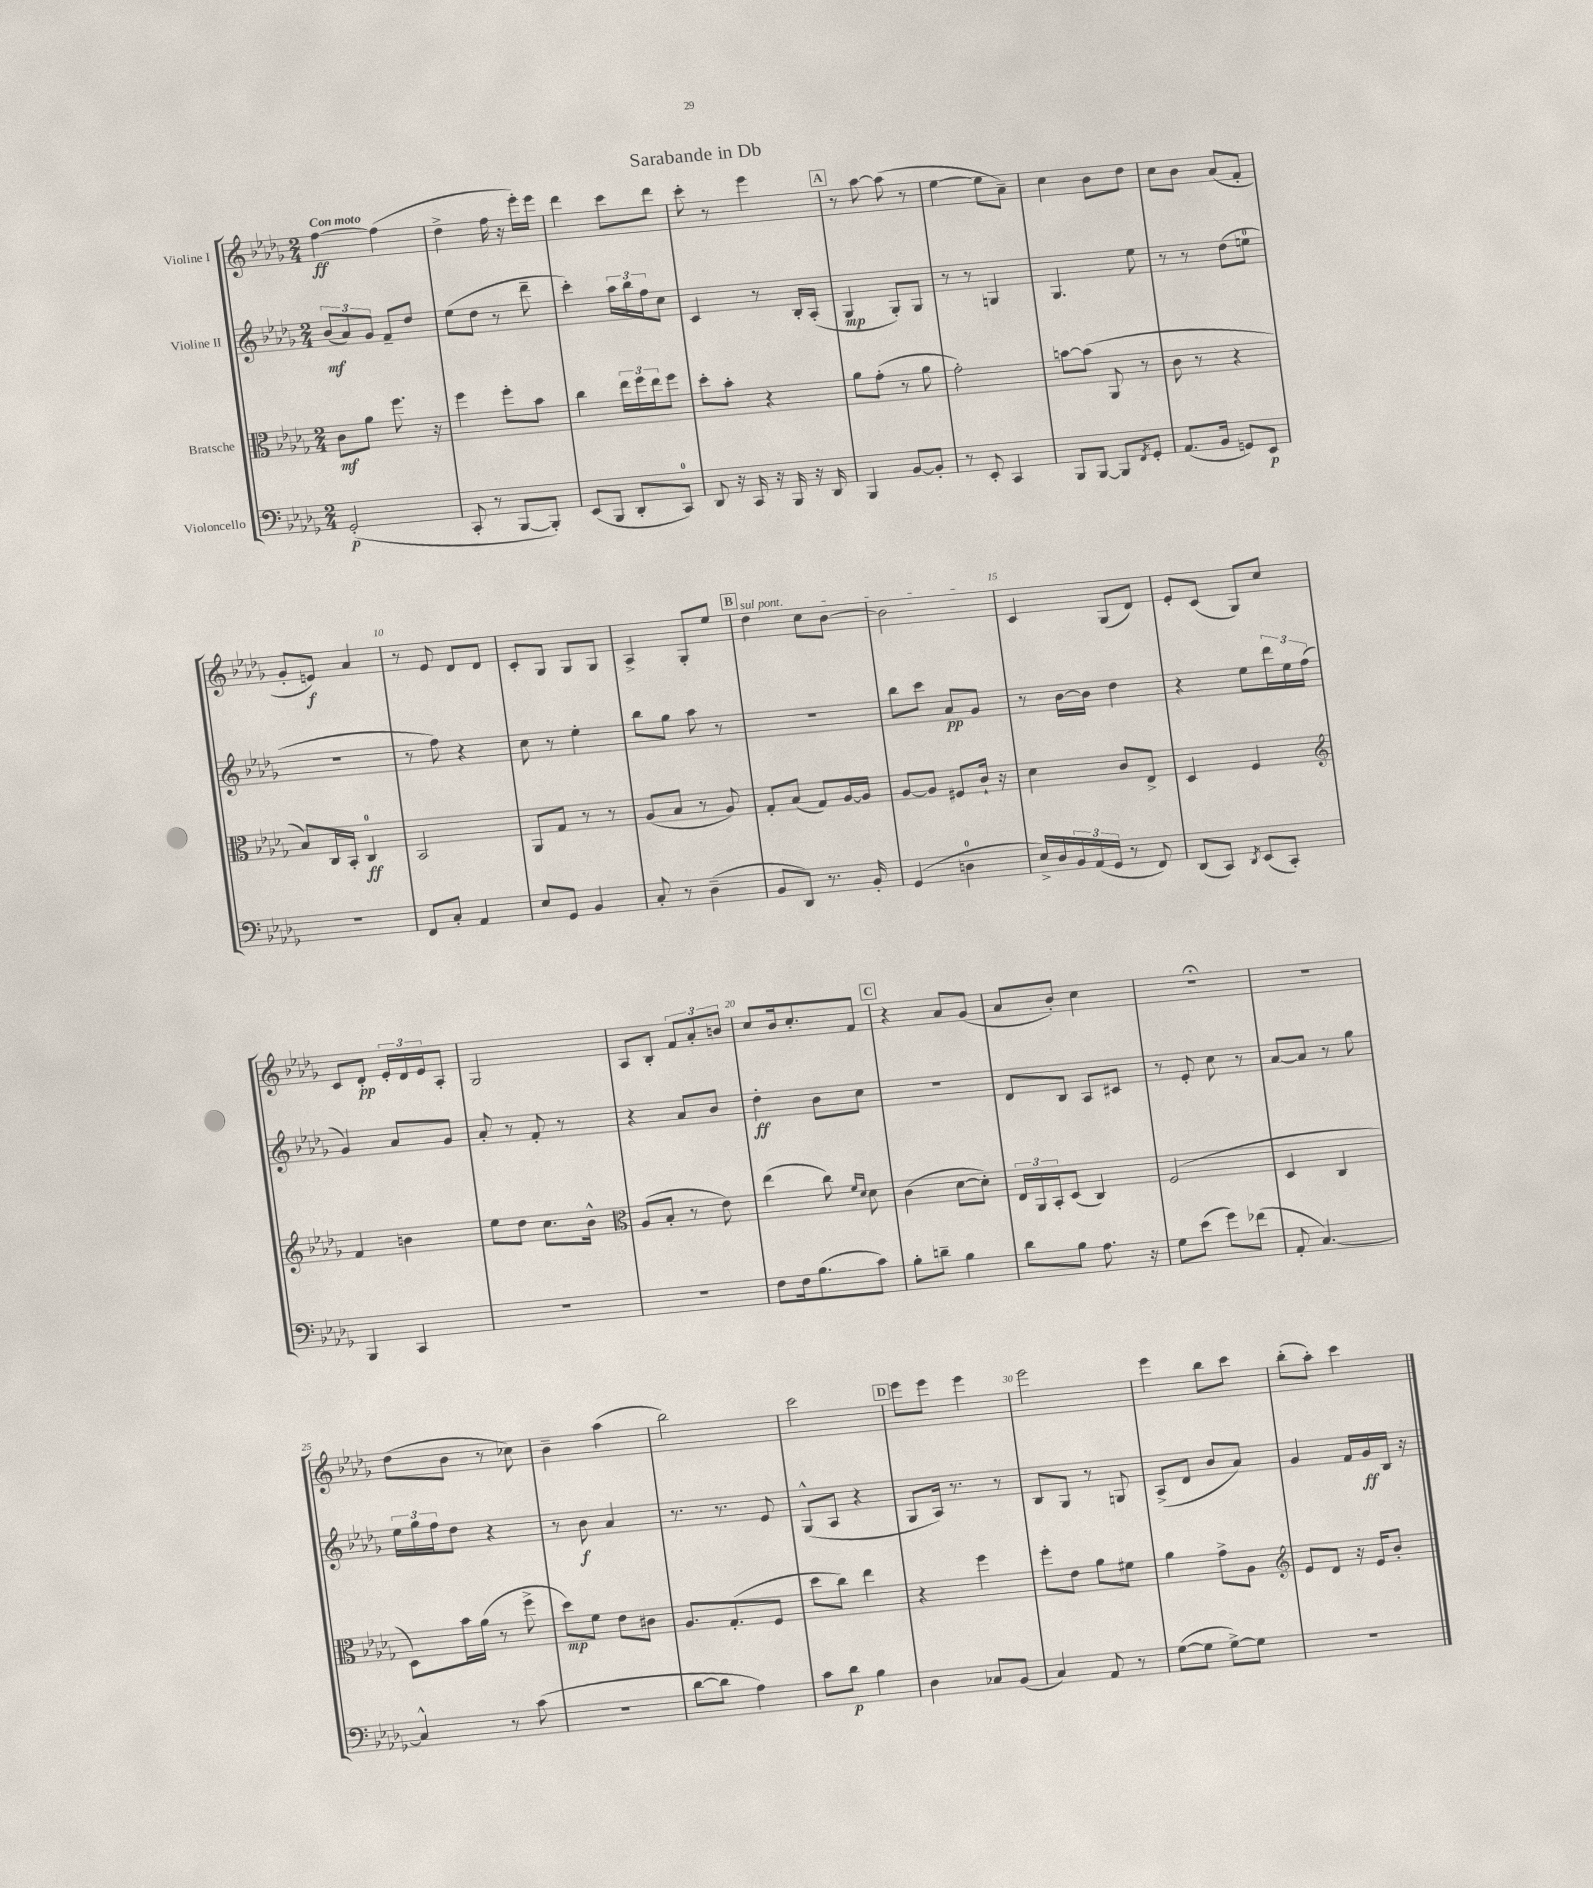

**kern	**dynam	**kern	**dynam	**kern	**dynam	**kern	**dynam
*part4	*part4	*part3	*part3	*part2	*part2	*part1	*part1
*staff4	*staff4	*staff3	*staff3	*staff2	*staff2	*staff1	*staff1
*I"Violoncello	*	*I"Bratsche	*	*I"Violine II	*	*I"Violine I	*
*clefF4	*	*clefC3	*	*clefG2	*	*clefG2	*
*k[b-e-a-d-g-]	*	*k[b-e-a-d-g-]	*	*k[b-e-a-d-g-]	*	*k[b-e-a-d-g-]	*
*M2/4	*	*M2/4	*	*M2/4	*	*M2/4	*
=1	=1	=1	=1	=1	=1	=1	=1
!	!	!	!	!	!	!LO:TX:a:B:t=Con moto	!
(2GG-'/	p	8c\L	mf	(12b-/L	mf	[4ff\	ff
.	.	.	.	12a-/)	.	.	.
.	.	8a-\J	.	.	.	.	.
.	.	.	.	12g-/J	.	.	.
.	.	8.ff\	.	8f~/L	.	(4ff\]	.
.	.	.	.	8dd-/J	.	.	.
.	.	16r	.	.	.	.	.
=2	=2	=2	=2	=2	=2	=2	=2
8CC'/	.	4ff\	.	(8ee-\L	.	4dd-^\	.
8r	.	.	.	8dd-\J	.	.	.
[8BBB-/L	.	8ff'\L	.	8r	.	16ff\	.
.	.	.	.	.	.	16r	.
8BBB-'/J])	.	8b-\J	.	8ddd-~\	.	16eee-'\LL)	.
.	.	.	.	.	.	16eee-\JJ	.
=3	=3	=3	=3	=3	=3	=3	=3
(8EE-/L	.	4cc\	.	4ccc'\)	.	4ddd-\	.
8BBB-/J	.	.	.	.	.	.	.
8DD-'/L	.	24ee-\LL	.	24aa-\LL	.	8ccc\L	.
.	.	24ff\	.	24bb-\	.	.	.
.	.	24ee-\J	.	24ff\J	.	.	.
8CC/J)	.	8ff\J	.	8cc\J	.	8ddd-\J	.
=4	=4	=4	=4	=4	=4	=4	=4
8DD-/	.	8dd-'\L	.	4c/	.	8ccc'\	.
16r	.	8b-'\J	.	.	.	8r	.
16CC/	.	.	.	.	.	.	.
16r	.	4r	.	8r	.	4eee-\	.
16BBB-/	.	.	.	.	.	.	.
16r	.	.	.	16B-'/LL	.	.	.
16DD-/	.	.	.	(16A-'/JJ	.	.	.
!!LO:REH:place=s1:t=A
=5	=5	=5	=5	=5	=5	=5	=5
4BBB-/	.	8a-\L	.	4G-/	mp	8r	.
.	.	(8g-'\J	.	.	.	[8aa-\	.
[8BB-/L	.	8r	.	8G-'/L)	.	(8aa-\]	.
8BB-'/J]	.	8a-\	.	8G-/J	.	8r	.
=6	=6	=6	=6	=6	=6	=6	=6
8r	.	2g-'\)	.	8r	.	[4ee-\	.
8EE-'/	.	.	.	8r	.	.	.
4CC/	.	.	.	4Gn/	.	8ee-\L]	.
.	.	.	.	.	.	8a-~\J)	.
=7	=7	=7	=7	=7	=7	=7	=7
8BBB-/L	.	[8bn\L	.	4.G-/	.	4cc\	.
[8BBB-/J	.	(8b\J]	.	.	.	.	.
8BBB-/L]	.	8AA-/	.	.	.	8b-\L	.
8qFF/	.	.	.	.	.	.	.
8GG-'/J	.	8r	.	8ee-\	.	8dd-\J	.
=8	=8	=8	=8	=8	=8	=8	=8
(8.AA-/L	.	8c\	.	8r	.	8cc\L	.
.	.	8r	.	8r	.	8b-\J	.
16BB-/Jk	.	.	.	.	.	.	.
8GGn/L)	.	4r	.	(8dd-\L	.	(8a-/L	.
8EE-/J	p	.	.	8een\J	.	8f'/J	.
!!LO:LB:g=z
=9	=9	=9	=9	=9	=9	=9	=9
2r	.	8B-/L)	.	2r	.	8g-'/L	.
.	.	16C/L	.	.	.	8en/J)	f
.	.	16BB-'/JJ	.	.	.	.	.
.	.	4C/	ff	.	.	4a-/	.
=10	=10	=10	=10	=10	=10	=10	=10
8FF/L	.	2BB-/	.	8r	.	8r	.
8C'/J	.	.	.	8ff\)	.	8e-/	.
4AA-/	.	.	.	4r	.	8d-/L	.
.	.	.	.	.	.	8d-/J	.
=11	=11	=11	=11	=11	=11	=11	=11
8E-/L	.	8AA-/L	.	8cc\	.	8c'/L	.
8GG-/J	.	8G-/J	.	8r	.	8G-/J	.
4BB-/	.	8r	.	4ee-'\	.	8G-/L	.
.	.	8r	.	.	.	8G-/J	.
=12	=12	=12	=12	=12	=12	=12	=12
8C'/	.	(8A-/L	.	8bb-\L	.	4A-^/	.
8r	.	8B-/J	.	8gg-\J	.	.	.
(4D-~\	.	8r	.	8aa-\	.	8G-'/L	.
.	.	8A-/)	.	8r	.	8ee-/J	.
!!LO:REH:place=s1:t=B
=13	=13	=13	=13	=13	=13	=13	=13
!	!	!	!	!	!	!LO:TX:a:i:t=sul pont.	!
8BB-/L	.	8G-'/L	.	2r	.	4dd-\	.
8DD-/J)	.	(8B-/J	.	.	.	.	.
8.r	.	8G-/L)	.	.	.	8cc\L	.
.	.	[16A-/L	.	.	.	[8b-\J	.
16BB-'/	.	16A-/JJ]	.	.	.	.	.
=14	=14	=14	=14	=14	=14	=14	=14
(4GG-/	.	[8A-/L	.	8bb-\L	.	2b-\]	.
.	.	8A-/J]	.	8ccc\J	.	.	.
4Dn\	.	8F#X/L	.	8a-/L	pp	.	.
.	.	16c`/Jk	.	8g-/J	.	.	.
.	.	16r	.	.	.	.	.
=15	=15	=15	=15	=15	=15	=15	=15
16E-^/LL)	.	4d-\	.	8r	.	4c/	.
16D-/	.	.	.	.	.	.	.
24BB-/	.	.	.	[16b-\LL	.	.	.
(24AA-/	.	.	.	.	.	.	.
.	.	.	.	16b-\JJ]	.	.	.
24GG-/JJ	.	.	.	.	.	.	.
8r	.	8c/L	.	4dd-\	.	(8G-/L	.
8FF/)	.	8E-^/J	.	.	.	8d-/J)	.
=16	=16	=16	=16	=16	=16	=16	=16
(8DD-/L	.	4D-/	.	4r	.	8e-'/L	.
8CC/J)	.	.	.	.	.	(8c/J	.
8qDD-/	.	.	.	.	.	.	.
(8EE-/L	.	4F/	.	8ee-\L	.	8G-/L)	.
8CC'/J)	.	.	.	24ddd-\L	.	8cc/J	.
.	.	.	.	24ee-\	.	.	.
.	.	.	.	(24ff\JJ	.	.	.
!!LO:LB:g=z
=17	=17	=17	=17	=17	=17	=17	=17
*	*	*clefG2	*	*	*	*	*
4BBB-/	.	4f/	.	4g-/)	.	8c/L	.
.	.	.	.	.	.	8d-'/J	pp
4CC/	.	4bn\	.	8a-/L	.	24e-'/LL	.
.	.	.	.	.	.	24d-/	.
.	.	.	.	.	.	24e-/J	.
.	.	.	.	8g-/J	.	8A-'/J	.
=18	=18	=18	=18	=18	=18	=18	=18
2r	.	8ee-\L	.	8a-'/	.	2G-/	.
.	.	8dd-\J	.	8r	.	.	.
.	.	8.cc\L	.	8f'/	.	.	.
.	.	.	.	8r	.	.	.
.	.	16b-^^\Jk	.	.	.	.	.
=19	=19	=19	=19	=19	=19	=19	=19
*	*	*clefC3	*	*	*	*	*
2r	.	(8A-/L	.	4r	.	8A-/L	.
.	.	8B-'/J	.	.	.	8B-'/J	.
.	.	8r	.	8a-/L	.	12f/L	.
.	.	.	.	.	.	12a-'/	.
.	.	8e-\)	.	8b-/J	.	.	.
.	.	.	.	.	.	12bn/J	.
=20	=20	=20	=20	=20	=20	=20	=20
8F\L	.	(4ee-\	.	4dd-'\	ff	8cc/L	.
16F\k	.	.	.	.	.	16b-/k	.
(8.B-\	.	.	.	.	.	8.cc'/	.
.	.	8cc\)	.	8b-\L	.	.	.
.	.	16qqf/LL	.	.	.	.	.
.	.	16qqd-/JJ	.	.	.	.	.
8c\J)	.	8d-\	.	8cc\J	.	8f/J	.
!!LO:REH:place=s1:t=C
=21	=21	=21	=21	=21	=21	=21	=21
8B-'\L	.	(4c\	.	2r	.	4r	.
8dn~\J	.	.	.	.	.	.	.
4B-\	.	[8d-\L	.	.	.	8a-/L	.
.	.	8d-'\J])	.	.	.	(8g-/J	.
=22	=22	=22	=22	=22	=22	=22	=22
8d-\L	.	24E-/LL	.	8d-/L	.	8a-/L	.
.	.	24AA-/	.	.	.	.	.
.	.	24BB-'/J	.	.	.	.	.
8B-\J	.	(8D-/J	.	8B-/J	.	8b-'/J)	.
8.A-\	.	4C/)	.	8A-/L	.	4cc\	.
.	.	.	.	8c#X/J	.	.	.
16r	.	.	.	.	.	.	.
=23	=23	=23	=23	=23	=23	=23	=23
8G-\L	.	(2F/	.	8r	.	2r;<	.
(8e-\J	.	.	.	8e-'/	.	.	.
8g-\L)	.	.	.	8cc\	.	.	.
(8f-X\J	.	.	.	8r	.	.	.
=24	=24	=24	=24	=24	=24	=24	=24
8AA-'/	.	4D-/	.	[8a-/L	.	2r	.
[4.C/)	.	.	.	8a-/J]	.	.	.
.	.	4C/	.	8r	.	.	.
.	.	.	.	8gg-\	.	.	.
!!LO:LB:g=z
=25	=25	=25	=25	=25	=25	=25	=25
4C^^/]	.	8D-\L)	.	24ee-\LL	.	(8dd-\L	.
.	.	.	.	24gg-\	.	.	.
.	.	.	.	24ff\J	.	.	.
.	.	16b-\L	.	8dd-\J	.	8b-\J	.
.	.	(16a-\JJ	.	.	.	.	.
8r	.	8r	.	4r	.	8r	.
(8c\	.	8ff^\	.	.	.	8cc-X\)	.
=26	=26	=26	=26	=26	=26	=26	=26
2r	.	8dd-\L)	mp	8r	.	4b-~\	.
.	.	8f\J	.	8b-\	f	.	.
.	.	8e-\L	.	4a-/	.	(4aa-\	.
.	.	8c#X\J	.	.	.	.	.
=27	=27	=27	=27	=27	=27	=27	=27
[8d-\L	.	8.A-/L	.	8.r	.	2bb-\)	.
8d-\J]	.	.	.	.	.	.	.
.	.	(8.G-'/	.	8.r	.	.	.
4A-\)	.	.	.	.	.	.	.
.	.	8F/J	.	8e-/	.	.	.
=28	=28	=28	=28	=28	=28	=28	=28
8c\L	.	8dd-\L	.	(8G-^^/L	.	2ccc\	.
8d-\J	p	8cc\J)	.	8A-/J	.	.	.
4B-\	.	4ee-\	.	4r	.	.	.
!!LO:REH:place=s1:t=D
=29	=29	=29	=29	=29	=29	=29	=29
4D-\	.	4r	.	8G-/L	.	8eee-\L	.
.	.	.	.	16A-/Jk)	.	8eee-\J	.
.	.	.	.	8.r	.	.	.
8C-X/L	.	4ff\	.	.	.	4eee-\	.
(8BB-/J	.	.	.	8r	.	.	.
=30	=30	=30	=30	=30	=30	=30	=30
4C/)	.	8ff'\L	.	8B-/L	.	2eee-\	.
.	.	8e-\J	.	8G-/J	.	.	.
8AA-/	.	8a-\L	.	8r	.	.	.
8r	.	8f#X\J	.	8Gn/	.	.	.
=31	=31	=31	=31	=31	=31	=31	=31
([8G-\L	.	4a-\	.	(8A-^/L	.	4eee-\	.
8G-\J]	.	.	.	8d-/J	.	.	.
[8G-^\L)	.	8g-^\L	.	8b-/L	.	8bb-\L	.
8G-\J]	.	8A-\J	.	8a-/J)	.	8ccc\J	.
=32	=32	=32	=32	=32	=32	=32	=32
*	*	*clefG2	*	*	*	*	*
2r	.	8e-/L	.	4g-/	.	(8bb-'\L	.
.	.	8d-/J	.	.	.	8aa-'\J)	.
.	.	16r	.	16f/LL	.	4ccc\	.
.	.	16e-/KL	.	16g-/	ff	.	.
.	.	8b-'/J	.	16B-/JJ	.	.	.
.	.	.	.	16r	.	.	.
==	==	==	==	==	==	==	==
*-	*-	*-	*-	*-	*-	*-	*-
